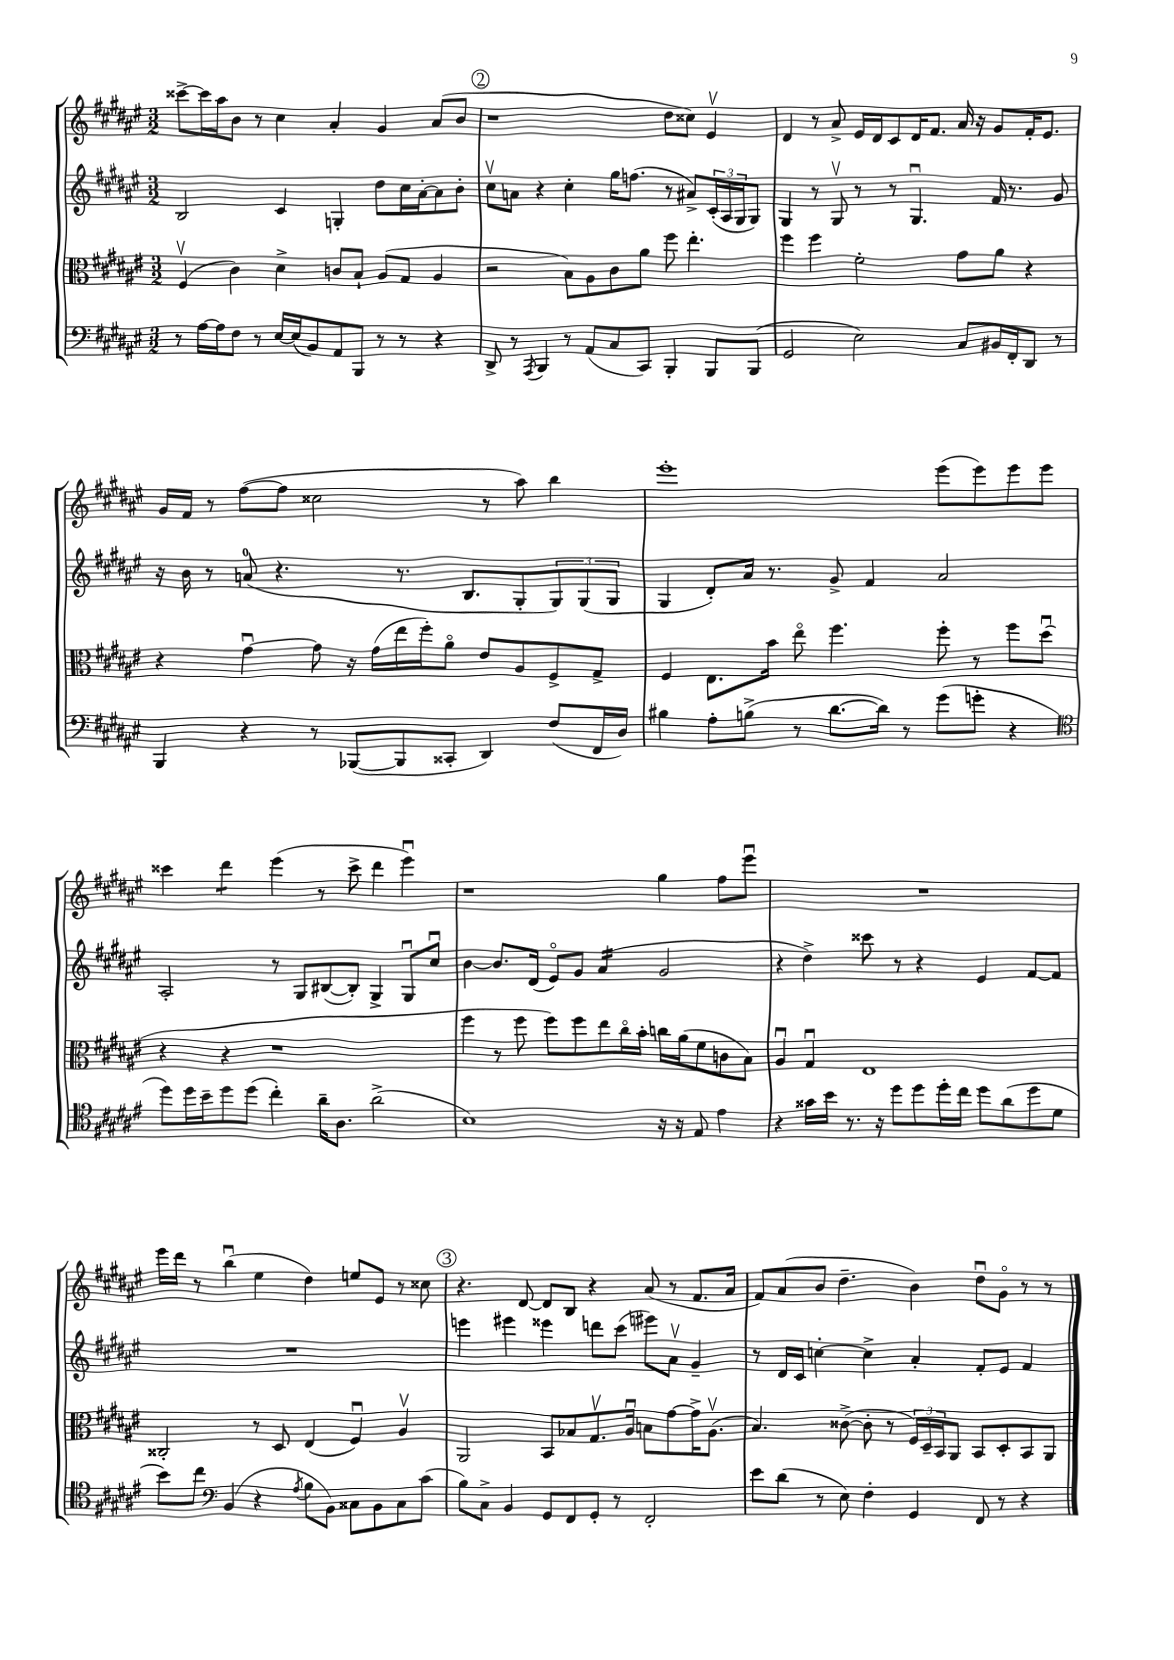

**kern	**kern	**kern	**kern
*staff4	*staff3	*staff2	*staff1
*clefF4	*clefC3	*clefG2	*clefG2
*k[f#c#g#d#a#e#]	*k[f#c#g#d#a#e#]	*k[f#c#g#d#a#e#]	*k[f#c#g#d#a#e#]
*M3/2	*M3/2	*M3/2	*M3/2
8r	(4F#v/	2B/	[8ccc##^\L
[16A#\LL	.	.	16ccc##\]L
16A#\]J	.	.	16aa#\J
8F#\J	4c#\)	.	8b\J
8r	.	.	8r
[16E#/LL	4d#^\	4c#/	4cc#\
(16E#/]J	.	.	.
8BB/)	.	.	.
8AA#/	8c/L	4G'/	4a#'/
8BBB/J	8B`/J	.	.
8r	(8A#/L	8dd#\L	4g#/
8r	8G#/J	16cc#\L	.
.	.	[16a#'\J	.
4r	4A#/	8a#\]	(8a#/L
.	.	8b'\J	8b/J
=	=	=	=
8DD#^/	2r	8cc#v\L	1r
8r	.	8a\J	.
8qAAA#/	.	.	.
4BBB/	.	4r	.
8r	8B\L)	4cc#'\	.
(8AA#/L	8A#\	.	.
8C#/	8c#\	16gg#\LK	.
.	.	(8.ff\J	.
8CC#/J)	8a#\J	.	.
4BBB'/	8ff#\	8r	8dd#\L
.	4.ee#'\	8a#^/L)	8cc##\J)
8BBB/L	.	(24c#'/L	4e#v/
.	.	24A#/	.
.	.	24G#/J	.
(8BBB/J	.	8G#/J)	.
=	=	=	=
2GG#/	4ff#\	4G#/	4d#/
.	4ff#\	8r	8r
.	.	8G#v/	8a#^/
2E#\)	2f#'\	8r	16e#/LL
.	.	.	16d#/J
.	.	8r	8c#/
.	.	4.G#u/	16d#/K
.	.	.	8.f#/J
8C#/L	8g#\L	.	16a#/
.	.	.	16r
16BB#/L	8a#\J	16f#/	8g#/L
16FF#'/J	.	8.r	.
8DD#/J	4r	.	16f#'/K
.	.	.	8.e#/J
8r	.	8g#/	.
=	=	=	=
4BBB/	4r	16r	16g#/LL
.	.	16b\	16f#/JJ
.	.	8r	8r
4r	[4g#u\	(8a/	([8ff#\L
.	.	4.r	8ff#\]J
8r	8g#\]	.	2cc##\
([8BBB-/L	16r	.	.
.	(16g#\LL	.	.
8BBB-/]	16ee#\	8.r	.
.	16ff#'\J)	.	.
8CC##'/J	8a#o\J	.	.
.	.	8.B/L	.
4DD#/)	8e#/L	.	8r
.	8A#/	8G#'/	8aa#\)
(8F#/L	8F#^/	12G#/)	4bb\
.	.	(12G#/	.
16FF#/L	8G#^/J	.	.
.	.	12G#/J	.
16D#/JJ)	.	.	.
=	=	=	=
4B#\	4F#/	4G#/	1eee#'
8A#'\L	8.E#\L	8d#'/L)	.
(8B^\J	.	16a#/Jk	.
.	16b\Jk	8.r	.
8r	8ee#o\	.	.
[8.d#\L	4.ff#\	8g#^/	.
.	.	4f#/	.
16d#\]Jk)	.	.	.
8r	.	.	.
(8g#\L	8ff#'\	2a#/	(8eee#\L
8g'\J	8r	.	8eee#\)
4r	8ff#\L	.	8eee#\
.	(8dd#u\J	.	8eee#\J
=	=	=	=
*clefC4	*	*	*
8dd#\L)	4r	2A#'/	4ccc##\
16dd#\L	.	.	.
16b~\J	.	.	.
8dd#\	4r	.	4ddd#\
(8dd#\J	.	.	.
4cc#'\)	1r	8r	(4eee#\
.	.	8G#/L	.
16a#~\LK	.	([8B#/	8r
8.A#\J	.	.	.
.	.	8B#'/]J)	8ccc##^\
(2a#^\	.	4G#^/	4ddd#\
.	.	8G#u/L	4eee#u\)
.	.	8cc#u/J	.
=	=	=	=
1B)	4ff#\	[4b\	1r
.	8r	8.b/]L	.
.	8ff#\	.	.
.	.	(16d#/Jk	.
.	8ff#\L)	8e#o/L)	.
.	8ff#\	8g#/J	.
.	8ee#\	(4a#/	.
.	16cc#o\L	.	.
.	16b'\JJ	.	.
16r	16cc\LL	2g#/	4gg#\
16r	(16a#\J	.	.
8E#/	8f#\	.	.
4e#\	8c\	.	8ff#\L
.	8B\J)	.	8eee#u\J
=	=	=	=
4r	4A#u/	4r	1.r
16g##\LL	4G#u/	4dd#^\)	.
16b\JJ	.	.	.
8.r	.	.	.
.	1E#	8ccc##\	.
16r	.	.	.
8dd#\L	.	8r	.
8dd#\	.	4r	.
16dd#'\L	.	.	.
16cc#\JJ	.	.	.
8dd#\L	.	4e#/	.
(8a#\	.	.	.
8dd#\	.	[8f#/L	.
8d#\J	.	8f#/]J	.
=	=	=	=
8b\L)	2C##'/	1.r	16eee#\LL
.	.	.	16ddd#\JJ
8cc#\J	.	.	8r
*clefF4	*	*	*
(4BB/	.	.	(4bbu\
4r	8r	.	4ee#\
.	8D#/	.	.
8qA#/	.	.	.
8B\L	(4E#/	.	4dd#\)
8BB\J)	.	.	.
8C##\L	4F#u/)	.	8ee/L
8BB\	.	.	8e#/J
8C##\	4A#v/	.	8r
(8c#\J	.	.	8cc##\
=	=	=	=
8B\L)	2AA#/	4eee\	4.r
8C#^\J	.	.	.
4BB/	.	4eee#\	.
.	.	.	[8d#/
8GG#/L	8BB/L	4eee##\	8d#/]L
8FF#/	8B-/	.	8B/J
8GG#'/J	8.G#v/	8ddd\L	4r
8r	.	(8ccc#\J	.
.	16A#u/Jk	.	.
2FF#'/	8B\L	8eee#\L)	(8a#/
.	[8g#\	8a#v\J	8r
.	16g#^\]K	4g#~/	8.f#/L
.	(8.A#v\J	.	.
.	.	.	16a#/Jk
=	=	=	=
8e#\L	4.B/)	8r	8f#/L)
(8d#\J	.	16d#/LL	(8a#/
.	.	16c#/JJ	.
8r	.	[4cc'\	8b/J
8E#\)	([8c##^\	.	4.dd#~\
4F#'\	8c##'\]	4cc^\]	.
.	8r	.	.
4GG#/	24F#/LL)	4a#'/	4b\)
.	24D#~/	.	.
.	24BB/J	.	.
.	8AA#/J	.	.
8FF#/	8BB/L	8f#'/L	8dd#u\L
8r	8D#'/	8e#/J	8g#o\J
4r	8BB/	4f#/	8r
.	8AA#/J	.	8r
==	==	==	==
*-	*-	*-	*-
